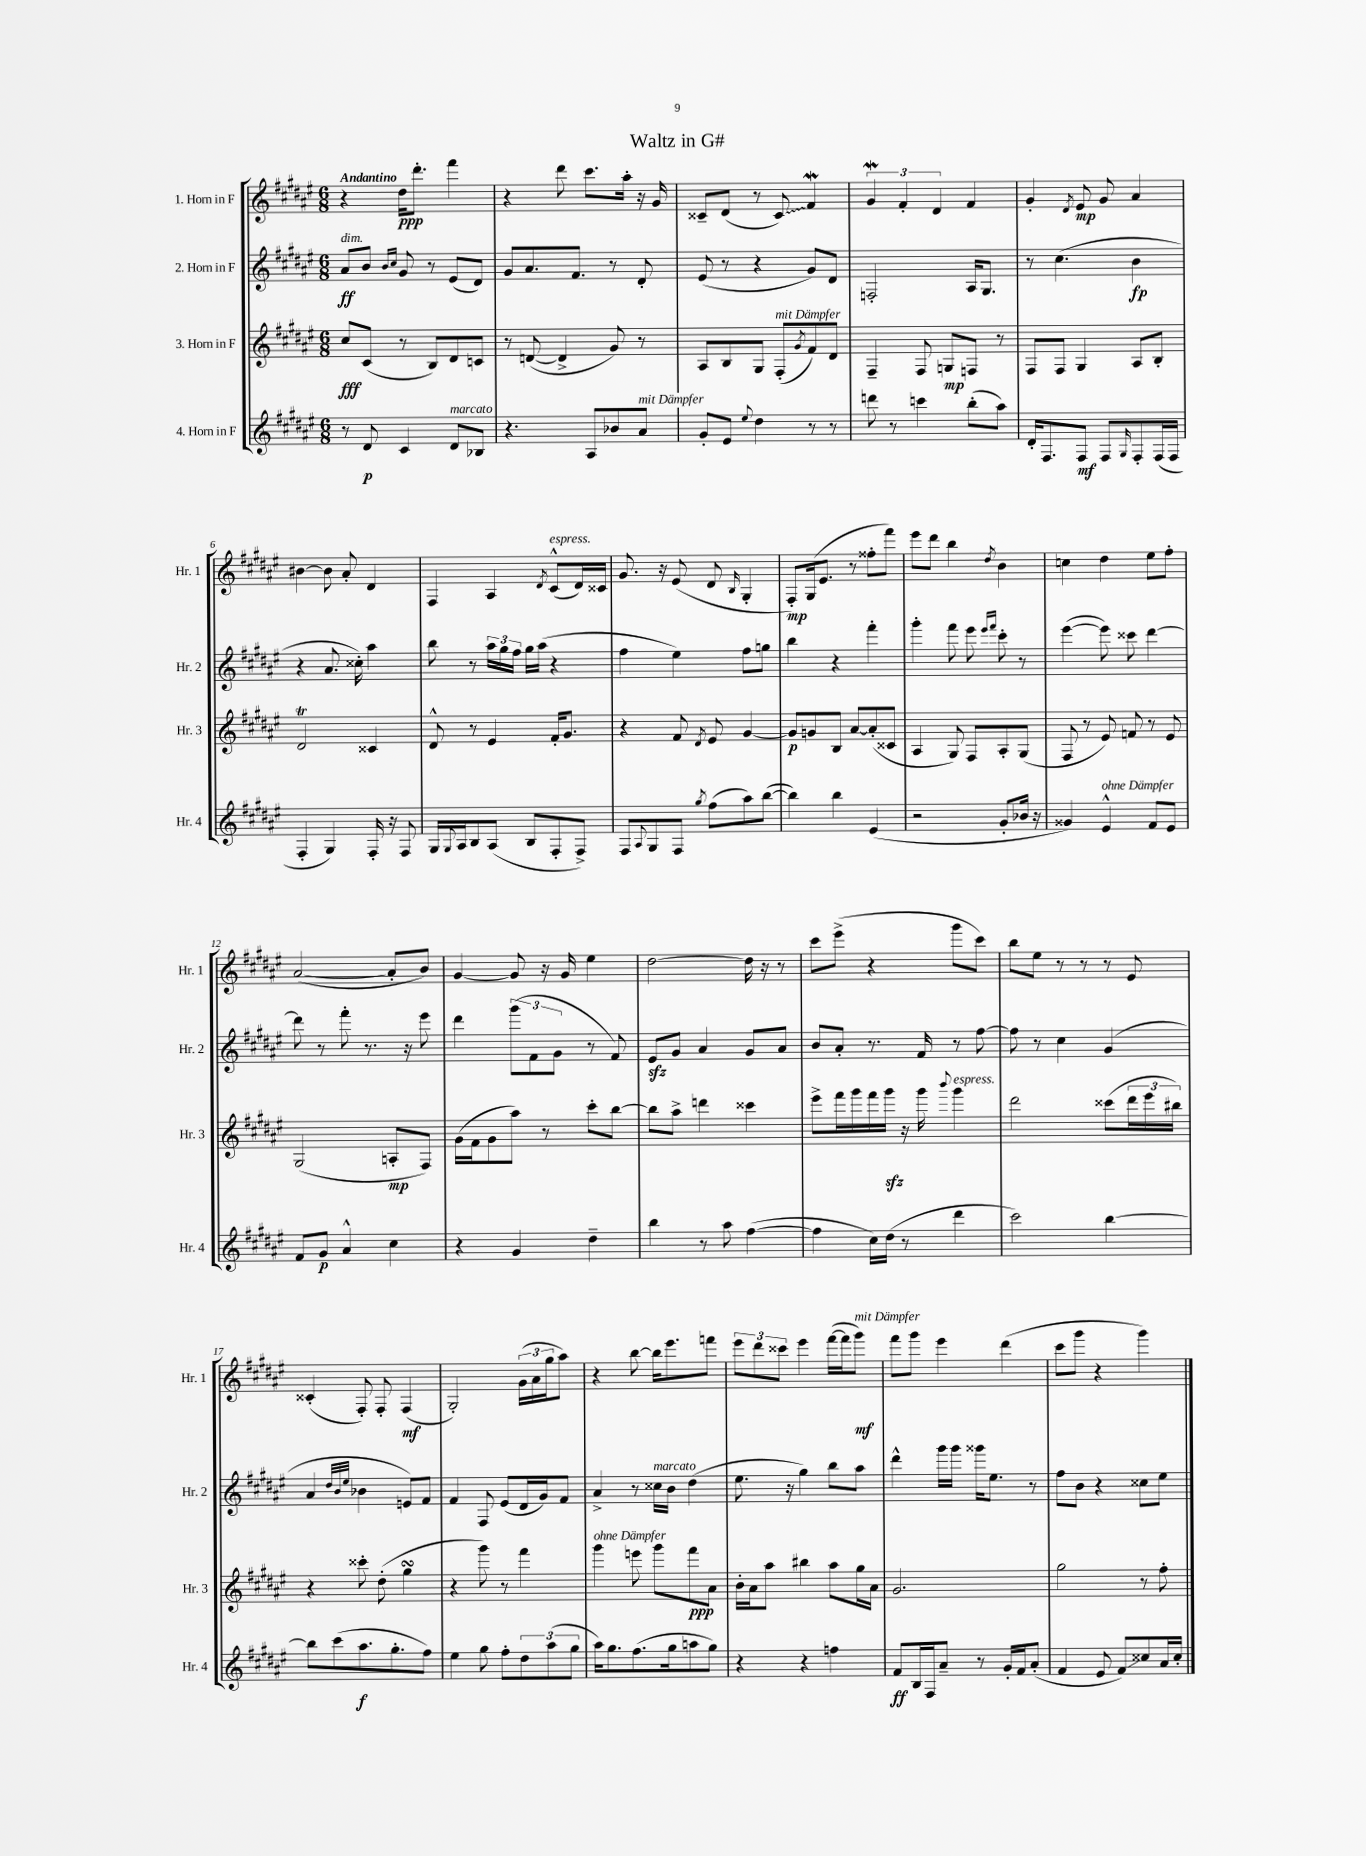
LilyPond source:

\header { title = "Waltz in G#" }
<<
\new StaffGroup <<
\new Staff = "s0" \with { instrumentName = "1. Horn in F" shortInstrumentName = "Hr. 1" } {
    \clef treble \key fis \major \numericTimeSignature \time 6/8 \tempo "Andantino"
    r4 dis''16\ppp dis'''8.-. fis'''4 |
    r4 dis'''8 cis'''8. ais''16-. r16 gis'16 |
    cisis'8-- dis'8( r8 \once \override Glissando.style = #'zigzag cisis'8\glissando) fis'4\mordent |
    \tuplet 3/2 { gis'4\mordent fis'4-. dis'4 } fis'4 |
    gis'4-. \acciaccatura { dis'8 } eis'8\mp gis'8 ais'4 |
    bis'4~ bis'8 ais'8-. dis'4 |
    fis4 ais4 \acciaccatura { dis'8 } cis'8-^^\markup { \italic "espress." }( dis'16) cisis'16 |
    gis'8. r16 eis'8( dis'8 \grace { b16 } gis4-. |
    fis8-.\mp) gis16( eis'8. r8 fisis''8-. fis'''8) |
    eis'''8 dis'''8 b''4 \acciaccatura { dis''8 } b'4 |
    c''4 dis''4 eis''8 fis''8-. |
    ais'2~( ais'8-. b'8) |
    gis'4~ gis'8 r16 gis'16 eis''4 |
    dis''2~ dis''16 r16 r8 |
    cis'''8 eis'''8->( r4 gis'''8 cis'''8) |
    b''8 eis''8 r8 r8 r8 eis'8 |
    cisis'4-.( fis8-.) fis8-. fis4\mf( |
    gis2-.) \tuplet 3/2 { gis'16( ais'16 gis''16 } ais''8) |
    r4 b''8~ b''16 eis'''8. f'''8 |
    \tuplet 3/2 { eis'''8 dis'''8 cisis'''8 } eis'''4 fis'''16~( fis'''16 gis'''8\mf^\markup { \italic "mit Dämpfer" }) |
    fis'''8 gis'''8 eis'''4 dis'''4( |
    cis'''8 gis'''8 r4 gis'''4) \bar "|." |
}
\new Staff = "s1" \with { instrumentName = "2. Horn in F" shortInstrumentName = "Hr. 2" } {
    \clef treble \key fis \major \numericTimeSignature \time 6/8
    ais'8\ff^\markup { \italic "dim." } b'8 \grace { b'16 cis''16 } gis'8 r8 eis'8( dis'8) |
    gis'8 ais'8. fis'8. r8 dis'8-. |
    eis'8( r8 r4 gis'8) dis'8 |
    f2-. ais16 gis8. |
    r8 cis''4.( b'4\fp |
    r4 ais'8. cisis''16-.) ais''4 |
    b''8 r8 \tuplet 3/2 { ais''16 gis''16 fis''16 } gis''16 ais''16( r4 |
    fis''4 eis''4) fis''8 g''8 |
    b''4 r4 fis'''4-. |
    gis'''4-. fis'''8 eis'''8 \grace { eis'''16 fis'''16 } cis'''8-. r8 |
    eis'''4~( eis'''8) cisis'''8 dis'''4~ |
    dis'''8 r8 fis'''8-. r8. r16 eis'''8 |
    dis'''4 \tuplet 3/2 { gis'''8( fis'8 gis'8 } r8 fis'8) |
    eis'8\sfz gis'8 ais'4 gis'8 ais'8 |
    b'8 ais'8-. r8. fis'16 r8 fis''8~ |
    fis''8 r8 cis''4 gis'4( |
    ais'4 \grace { dis''32 b'32 eis''32 } bes'4 e'8) fis'8 |
    fis'4 fis8 eis'8( dis'16 gis'16) fis'8 |
    ais'4-> r8 cisis''16^\markup { \italic "marcato" } b'16 dis''4( |
    eis''8. r16 gis''4) b''8 ais''8 |
    dis'''4-^ gis'''16 gis'''16 gisis'''16 eis''8. r8 |
    fis''8 b'8 r4 cisis''8 eis''8 \bar "|." |
}
\new Staff = "s2" \with { instrumentName = "3. Horn in F" shortInstrumentName = "Hr. 3" } {
    \clef treble \key fis \major \numericTimeSignature \time 6/8
    cis''8\fff cis'8( r8 b8) dis'8 c'8 |
    r8 d'8~( d'4-> gis'8) r8 |
    ais8 b8 gis8 fis8-.^\markup { \italic "mit Dämpfer" }( \acciaccatura { gis'8 } fis'8) dis'8 |
    fis4-- fis8 g8\mp f8 r8 |
    fis8 fis8 gis4 ais8 b8-. |
    dis'2\trill cisis'4 |
    dis'8-^ r8 eis'4 fis'16-. gis'8. |
    r4 fis'8 \acciaccatura { dis'8 } eis'8 gis'4~ |
    gis'8\p g'8 b8 ais'8~ ais'8-.( cisis'8 |
    ais4 gis8) fis8 ais8-. gis8( |
    fis8 r8 eis'8) f'8 r8 eis'8 |
    gis2( a8-.\mp fis8) |
    gis'16( fis'16 gis'8 ais''8) r8 cis'''8-. b''8~ |
    b''8 ais''8-> d'''4 cisis'''4 |
    eis'''8-> fis'''16 gis'''16 fis'''16 gis'''16\sfz r16 gis'''16 \appoggiatura { b'''8 } gis'''4^\markup { \italic "espress." } |
    dis'''2 cisis'''8( \tuplet 3/2 { dis'''16 eis'''16 bis''16) } |
    r4 cisis'''8-. dis''8-.( gis''4\turn |
    r4 gis'''8) r8 fis'''4 |
    gis'''4^\markup { \italic "ohne Dämpfer" } e'''8 gis'''8 fis'''8\ppp ais'8 |
    b'16-. ais'16 ais''8 bis''4 ais''8 gis''16 ais'16 |
    gis'2. |
    gis''2 r8 fis''8-. \bar "|." |
}
\new Staff = "s3" \with { instrumentName = "4. Horn in F" shortInstrumentName = "Hr. 4" } {
    \clef treble \key fis \major \numericTimeSignature \time 6/8
    r8 dis'8\p cis'4 dis'8^\markup { \italic "marcato" } bes8 |
    r4. ais8 bes'8 ais'8^\markup { \italic "mit Dämpfer" } |
    gis'8-. eis'8 \appoggiatura { eis''8 } dis''4 r8 r8 |
    d'''8 r8 c'''4 b''8-.( ais''8) |
    dis'16-. fis8. fis8\mf fis8 \grace { gis16 } fis8-. fis16( fis16 |
    fis4-. gis4) fis16-. r16 fis8 |
    gis16 \appoggiatura { gis8 } ais16 b8 ais8( b8 fis8-. fis8->) |
    fis8 \appoggiatura { ais8 } gis8 fis8 \acciaccatura { gis''8 } fis''8( ais''8) b''8~( |
    b''4) b''4 eis'4( |
    r2 gis'8-. bes'16 r16 |
    gisis'4) eis'4-^^\markup { \italic "ohne Dämpfer" } fis'8 eis'8 |
    fis'8 gis'8\p ais'4-^ cis''4 |
    r4 gis'4 dis''4-- |
    b''4 r8 ais''8 fis''4~( |
    fis''4 cis''16) dis''16( r8 dis'''4 |
    cis'''2) b''4~ |
    b''8 cis'''8( ais''8.\f gis''8.-. fis''8) |
    eis''4 gis''8 fis''8-. \tuplet 3/2 { dis''8 ais''8( gis''8 } |
    ais''16) gis''8. fis''8.( gis''16 a''8 gis''8) |
    r4 r4 f''4 |
    fis'8\ff b16 fis16 ais'8-- r8 gis'16-. fis'16 ais'8-.( |
    fis'4 eis'8 fis'8\glissando) cisis''8 ais'16 cisis''16-. \bar "|." |
}
>>
>>
